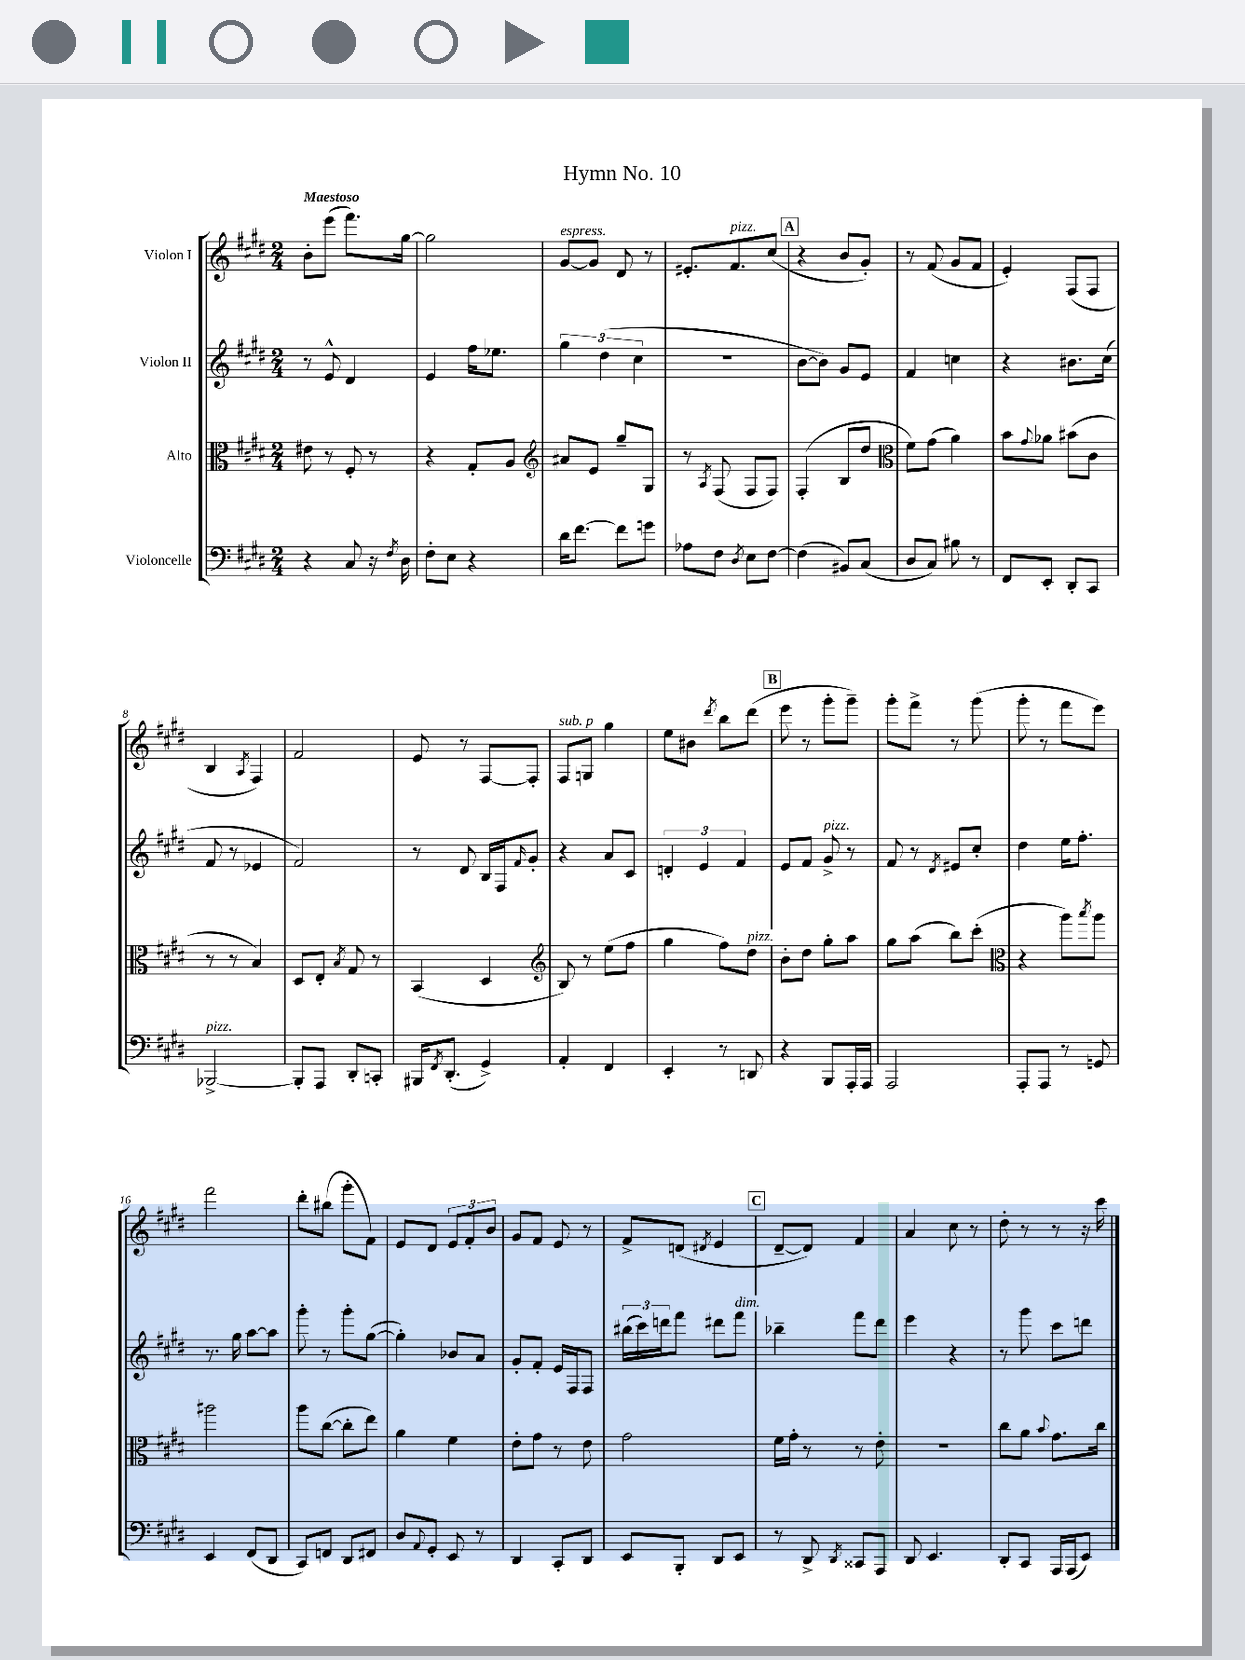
\header { title = "Hymn No. 10" }
<<
\new StaffGroup <<
\new Staff = "s0" \with { instrumentName = "Violon I" } {
    \clef treble \key e \major \numericTimeSignature \time 2/4 \tempo "Maestoso"
    b'8-. e'''8( fis'''8.) gis''16~ |
    gis''2 |
    gis'8~^\markup { \italic "espress." } gis'8 dis'8 r8 |
    eis'8.-. fis'8.^\markup { \italic "pizz." } cis''8( |
    \mark \markup { \box "A" } r4 b'8 gis'8-.) |
    r8 fis'8( gis'8 fis'8 |
    e'4-.) fis8( fis8 |
    b4 \acciaccatura { a8 } fis4) |
    fis'2 |
    e'8 r8 fis8~ fis8-. |
    fis8^\markup { \italic "sub. p" } g8 gis''4 |
    e''8 bis'8 \acciaccatura { dis'''8 } b''8 dis'''8( |
    \mark \markup { \box "B" } e'''8 r8 gis'''8-. gis'''8--) |
    gis'''8-. fis'''8-> r8 gis'''8( |
    gis'''8-. r8 fis'''8 e'''8) |
    fis'''2 |
    dis'''8-. bis''8( gis'''8-. fis'8) |
    e'8 dis'8 \tuplet 3/2 { e'8 fis'8-. b'8 } |
    gis'8 fis'8 e'8 r8 |
    fis'8-> d'8( \acciaccatura { dis'8 } e'4 |
    \mark \markup { \box "C" } dis'8~-- dis'8) fis'4 |
    a'4 cis''8 r8 |
    dis''8-. r8 r8 r16 cis'''16 \bar "|." |
}
\new Staff = "s1" \with { instrumentName = "Violon II" } {
    \clef treble \key e \major \numericTimeSignature \time 2/4
    r8 e'8-^ dis'4 |
    e'4 fis''16 ees''8. |
    \tuplet 3/2 { gis''4 dis''4( cis''4 } |
    r2 |
    \mark \markup { \box "A" } b'8~ b'8) gis'8 e'8 |
    fis'4 c''4 |
    r4 bis'8. cis''16( |
    fis'8 r8 ees'4 |
    fis'2) |
    r8 dis'8 b16 fis16 \grace { fis'16 } gis'8-. |
    r4 a'8 cis'8 |
    \tuplet 3/2 { d'4-. e'4 fis'4 } |
    \mark \markup { \box "B" } e'8 fis'8 gis'8->^\markup { \italic "pizz." } r8 |
    fis'8 r8 \acciaccatura { dis'8 } eis'8 cis''8-. |
    dis''4 e''16 fis''8.-. |
    r8. gis''16 a''8~ a''8 |
    gis'''8-. r8 gis'''8-. gis''8~( |
    gis''4-.) bes'8 a'8 |
    gis'8-. fis'8-. e'16 fis16 fis8 |
    \tuplet 3/2 { bis''16( cis'''16) d'''16 } fis'''8 dis'''8 fis'''8^\markup { \italic "dim." } |
    \mark \markup { \box "C" } bes''4-- fis'''8 dis'''8 |
    e'''4 r4 |
    r8 gis'''8 cis'''8 d'''8 \bar "|." |
}
\new Staff = "s2" \with { instrumentName = "Alto" } {
    \clef alto \key e \major \numericTimeSignature \time 2/4
    eis'8 r8 fis8-. r8 |
    r4 gis8-. a8 |
    \clef treble ais'8 e'8 gis''8-- gis8 |
    r8 \acciaccatura { a8 } fis8( fis8 fis8) |
    \mark \markup { \box "A" } fis4-.( b8 dis''8 |
    \clef alto fis'8) gis'8( a'4) |
    b'8 \appoggiatura { gis'8 } aes'8 bis'8( cis'8 |
    r8 r8 b4) |
    dis8 e8-. \acciaccatura { b8 } gis8 r8 |
    b,4( dis4 |
    \clef treble b8) r8 e''8( fis''8 |
    gis''4 fis''8) dis''8^\markup { \italic "pizz." } |
    \mark \markup { \box "B" } b'8-. dis''8 gis''8-. a''8 |
    gis''8 a''8( b''8) cis'''8-.( |
    \clef alto r4 a''8) \acciaccatura { b''8 } a''8 |
    ais''2 |
    a''8 cis''8~( cis''8-. e''8) |
    a'4 fis'4 |
    e'8-. gis'8 r8 e'8 |
    gis'2 |
    \mark \markup { \box "C" } fis'16 gis'16-. r8 r8 e'8-. |
    R2 |
    cis''8 a'8 \appoggiatura { b'8 } gis'8. cis''16 \bar "|." |
}
\new Staff = "s3" \with { instrumentName = "Violoncelle" } {
    \clef bass \key e \major \numericTimeSignature \time 2/4
    r4 cis8 r16 \acciaccatura { fis8 } dis16 |
    fis8-. e8 r4 |
    dis'16 fis'8.~ fis'8 g'8 |
    aes8 fis8 \acciaccatura { dis8 } e8 fis8~ |
    \mark \markup { \box "A" } fis4( bis,8) cis8( |
    dis8 cis8) bis8 r8 |
    fis,8 e,8-. dis,8-. cis,8 |
    bes,,2~->^\markup { \italic "pizz." } |
    bes,,8-. a,,8 dis,8-. c,8-. |
    bis,,16 \acciaccatura { fis,8 } dis,8.-.( gis,4->) |
    a,4-. fis,4 |
    e,4-. r8 d,8 |
    \mark \markup { \box "B" } r4 b,,8 a,,16-. a,,16 |
    a,,2 |
    a,,8-. a,,8 r8 g,8 |
    e,4 fis,8( dis,8 |
    cis,8) f,8 dis,8 fis,8 |
    dis8 \appoggiatura { a,8 } gis,8-. e,8 r8 |
    dis,4 cis,8-. dis,8 |
    e,8 b,,8-. dis,8 e,8 |
    \mark \markup { \box "C" } r8 dis,8-> \acciaccatura { dis,8 } cisis,8 a,,8 |
    dis,8 e,4. |
    dis,8-. cis,8 a,,16 a,,16( e,8) \bar "|." |
}
>>
>>
